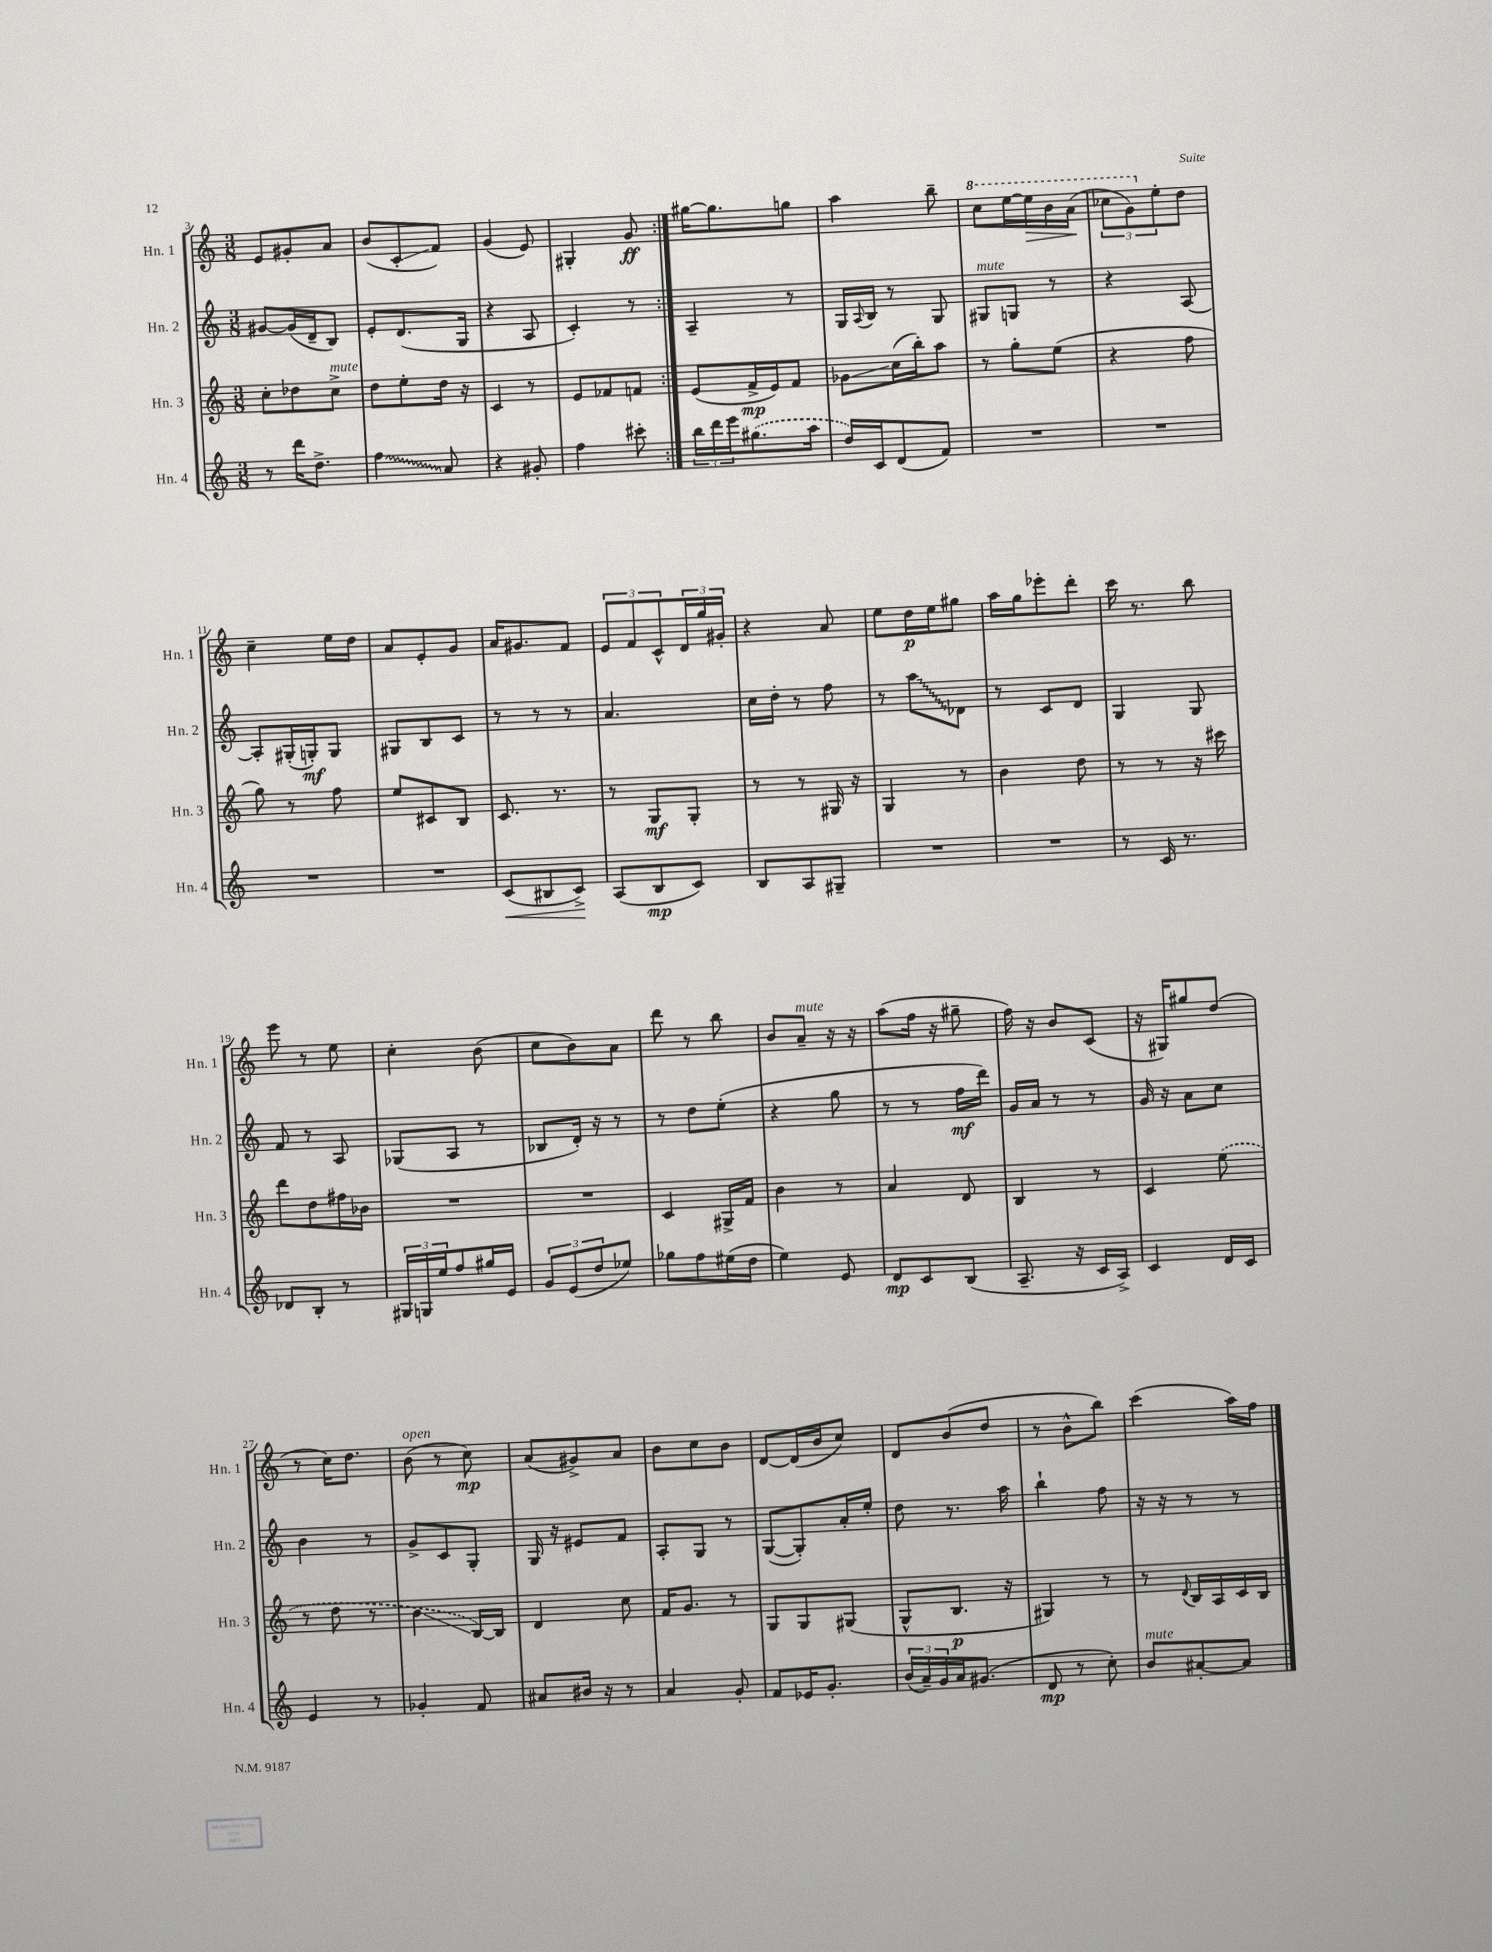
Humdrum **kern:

**kern	**kern	**kern	**kern
*staff4	*staff3	*staff2	*staff1
*clefG2	*clefG2	*clefG2	*clefG2
*k[]	*k[]	*k[]	*k[]
*M3/8	*M3/8	*M3/8	*M3/8
8r	8cc'	[8g#	8e
16ddd	8dd-	(16g#]	8g#'
8.dd^	.	16d~	.
.	8cc^	8B)	8a
=	=	=	=
4ff	8dd	8e'	(8b
.	8ee'	(8.d	8c'
8a	16dd	.	8f)
.	16r	16G	.
=	=	=	=
4r	4c	4r	(4g
8g#'	8r	8A	8e)
=	=	=	=
4ff	8e	4c')	4G#'
.	8f-	.	.
8ccc#'	8f	8r	8g
=:|!	=:|!	=:|!	=:|!
24bb	(8e	4A~	[16gg#
24ddd	.	.	.
.	.	.	8.gg#]
24eee	.	.	.
(8.gg#	16f^	.	.
.	16e)	.	.
.	8f	8r	8gg
16aa	.	.	.
=	=	=	=
16dd)	8g-	16G	4aa
.	.	8qqA	.
16c	.	16B	.
(8d	(16cc	8r	.
.	16bb')	.	.
8f)	8aa	8G	8bb~
=	=	=	=
4.r	8r	8G#	8ccc
.	8gg'	8G	[16eee
.	.	.	16eee]
.	(8ee	8r	16bb
.	.	.	(16aa
=	=	=	=
4.r	4r	4r	12ccc-
.	.	.	12gg)
.	.	.	12ee'
.	8ff	[8A	8dd
=	=	=	=
4.r	8gg)	8A']	4cc~
.	8r	(16G#'	.
.	.	16G')	.
.	8ff	8G	16ee
.	.	.	16dd
=	=	=	=
4.r	8ee	8G#	8a
.	8c#	8B	8e'
.	8B	8c	8g
=	=	=	=
(8c	8.c	8r	16a
.	.	.	8.g#
8B#	.	8r	.
.	8.r	.	.
8c^)	.	8r	8f
=	=	=	=
(8A	8r	4.a	12e
.	.	.	12f
8B	8G	.	.
.	.	.	12c^^
8c)	8G'	.	24d
.	.	.	24gg
.	.	.	24g#'
=	=	=	=
8B	8r	16cc	4r
.	.	16dd'	.
8A	8r	8r	.
8G#~	16G#	8ff	8a
.	16r	.	.
=	=	=	=
4.r	4G	8r	8ee
.	.	8aa	16dd
.	.	.	16ee
.	8r	8d-	8gg#
=	=	=	=
4.r	4b	8r	16aa
.	.	.	16gg
.	.	8c	8eee-'
.	8dd	8d	8ddd'
=	=	=	=
8r	8r	4G	16ccc
.	.	.	8.r
16c	8r	.	.
8.r	.	.	.
.	16r	8G	8bb
.	16ccc#	.	.
=	=	=	=
8d-	8ddd	8f	8eee
8B'	8dd	8r	8r
8r	16ff#	8A	8ee
.	16b-	.	.
=	=	=	=
24G#	4.r	(8G-	4cc'
24G	.	.	.
24ee	.	.	.
8ff	.	8A	.
16gg#	.	8r	(8b
16e	.	.	.
=	=	=	=
12g	4.r	8B-	8cc
(12e	.	.	.
.	.	16d')	8b)
12dd	.	.	.
.	.	16r	.
8ee-)	.	8r	8a
=	=	=	=
8gg-	4c	8r	8ddd
8ff	.	8dd	8r
(16ee#	16G#^	(8ee'	8bb
16dd	16f	.	.
=	=	=	=
4ee)	4b	4r	8b
.	.	.	8a~
8e	8r	8gg	16r
.	.	.	16r
=	=	=	=
8d	4a	8r	(8aa
8c	.	8r	16ff
.	.	.	16r
(8B	8d	16ff	8gg#~
.	.	16ddd)	.
=	=	=	=
8.A~	4B	16g	16ff)
.	.	16a	16r
.	.	8r	8b
16r	.	.	.
16c	8r	8r	(8c
16A^)	.	.	.
=	=	=	=
4c	4c	16g	16r
.	.	16r	16G#)
.	.	8a	8gg#
16d	(8ee	8cc	(8dd
16c	.	.	.
=	=	=	=
4e	8r	4b	8r
.	8dd	.	16cc)
.	.	.	8.dd
8r	8r	8r	.
=	=	=	=
4g-'	4b	8g^	(8b
.	.	8c	8r
8f	[16B)	8G'	8cc)
.	16B]	.	.
=	=	=	=
8a#	4d	16G	(8a
.	.	16r	.
16b#	.	8e#	8g#^)
16r	.	.	.
8r	8cc	8f	8a
=	=	=	=
4a	16f	8A'	8b
.	8.g	.	.
.	.	8G	8cc
8g'	8r	8r	8b
=	=	=	=
8f	8G	([8G	[8d
16e-	8G	8G'])	(16d]
8.g'	.	.	16b
.	(8G#	16a'	8cc)
.	.	16ee'	.
=	=	=	=
(24b	8G^^	8dd	8d
24a~)	.	.	.
24g	.	.	.
16a	8.B	8.r	(8b
(8.g#	.	.	.
.	.	.	8dd
.	16r	16aa	.
=	=	=	=
8d	4G#)	4bb`	8r
8r	.	.	8b^^
8cc')	8r	8ff	8bb)
=	=	=	=
8b	8r	16r	(4ccc
.	.	16r	.
.	8qqd	.	.
[8a#'	16B	8r	.
.	16A	.	.
8a#]	16c	8r	16aa)
.	16B	.	16ff
==	==	==	==
*-	*-	*-	*-
